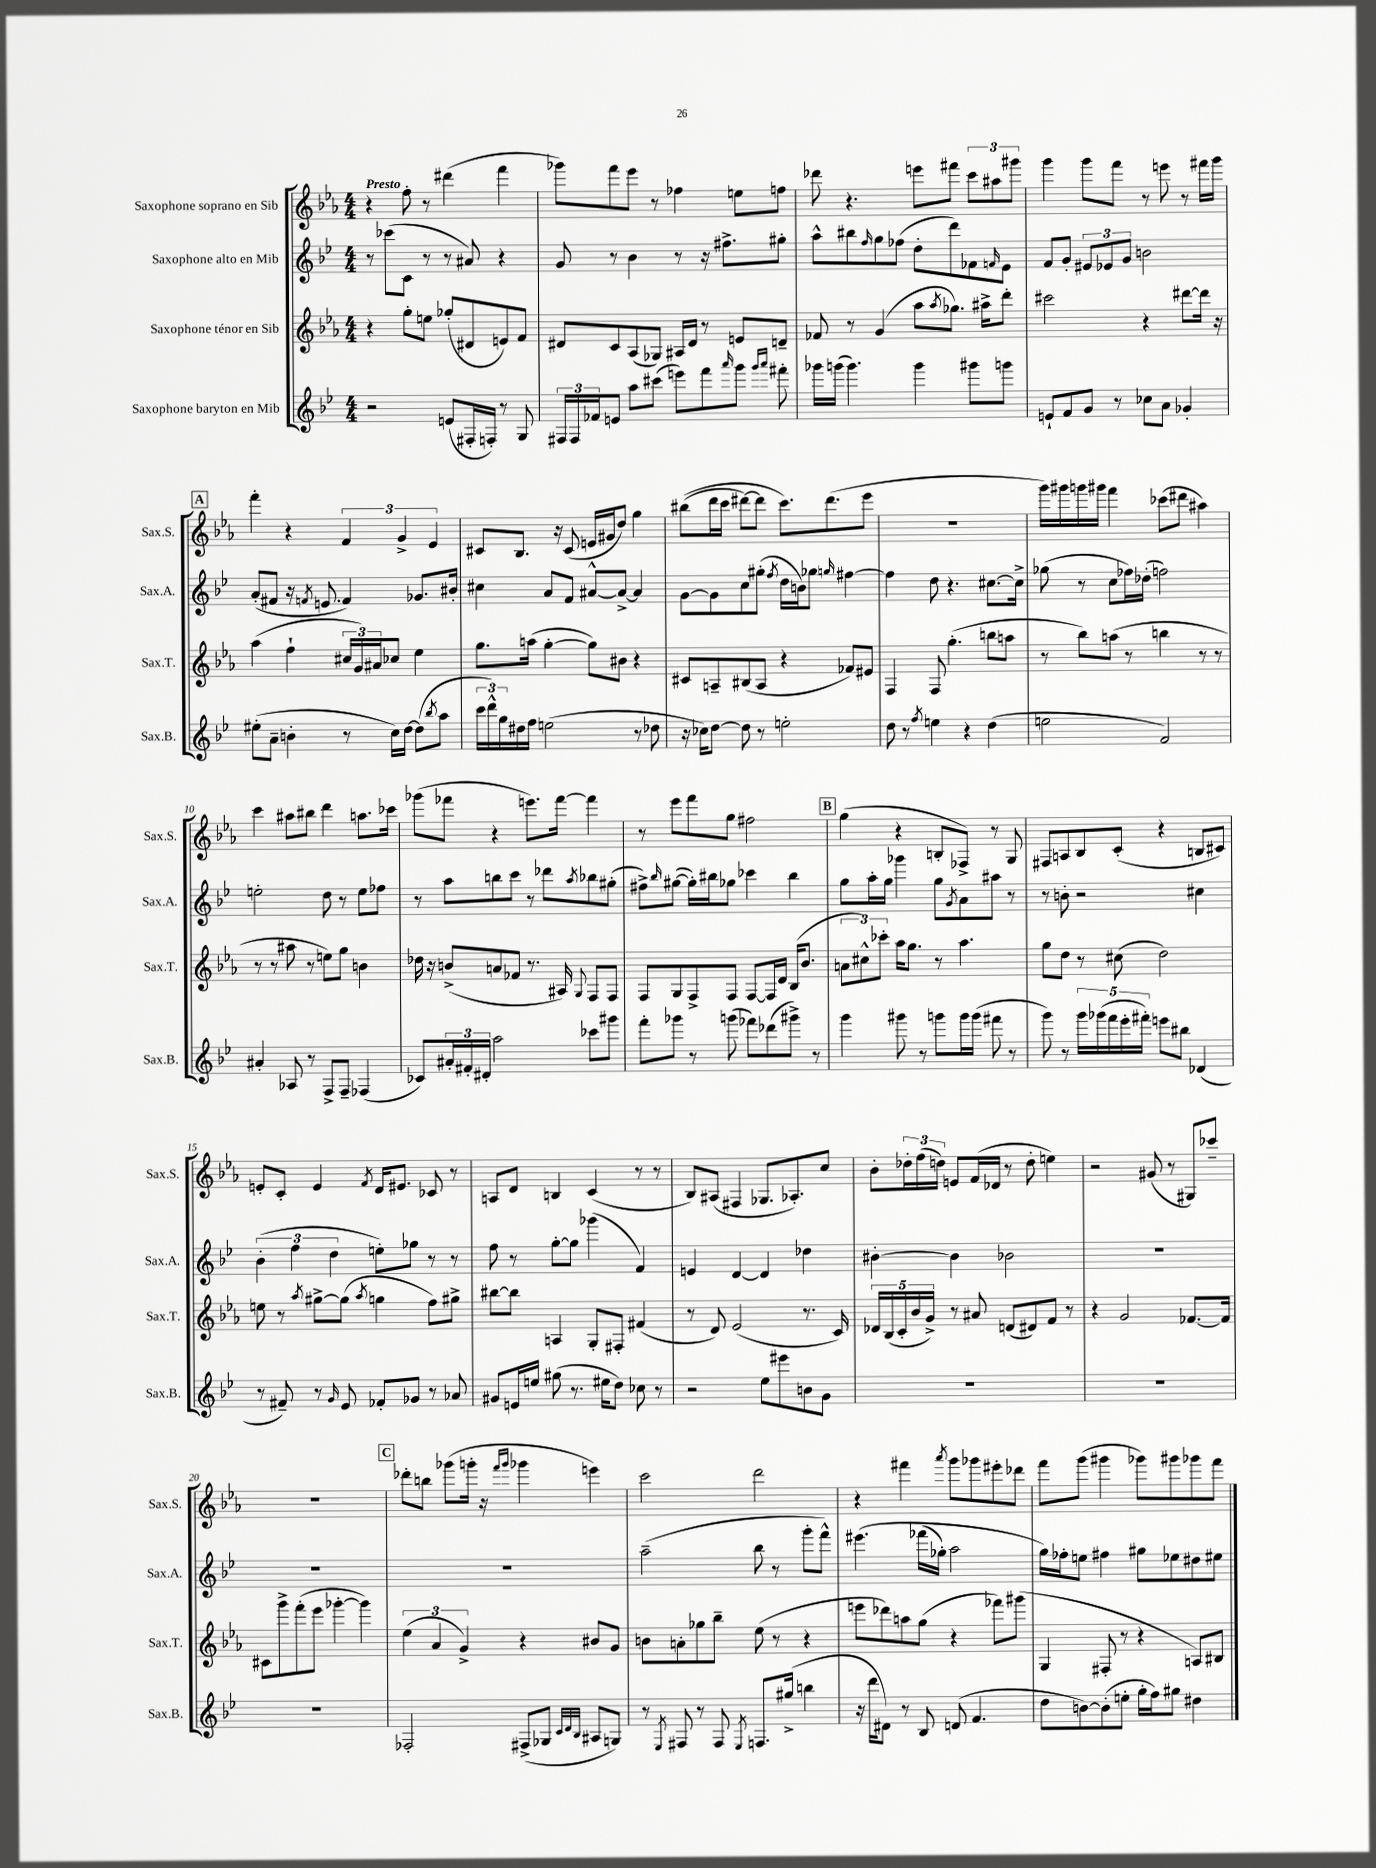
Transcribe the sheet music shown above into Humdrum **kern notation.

**kern	**kern	**kern	**kern
*staff4	*staff3	*staff2	*staff1
*clefG2	*clefG2	*clefG2	*clefG2
*k[b-e-]	*k[b-e-a-]	*k[b-e-]	*k[b-e-a-]
*M4/4	*M4/4	*M4/4	*M4/4
2r	4r	8r	4r
.	.	(8ccc-	.
.	8gg'	8c	8ff'
.	8ee	8r	8r
(8e	(8gg-'	8r	(4ddd#
16F#'	8d#	8a#)	.
16F')	.	.	.
8r	8e)	4r	4fff
8G	8f	.	.
=	=	=	=
24F#	8d#	8g	8ggg-)
24F#	.	.	.
24f-	.	.	.
8e	8c	8r	8fff
8aa	(8A-	4b-	8eee-
(8ccc#	8G-)	.	8r
8eee)	16A#	8r	4ff-
.	16d#	.	.
8fff	8r	16r	.
.	.	8.ff#^	.
16qqaaa	.	.	.
8ggg	8e	.	8ee
16qqggg	.	.	.
16qqaaa	.	.	.
8fff#'	8d~	8gg#'	8ff
=	=	=	=
16ggg-	8f-	8aa^^	8ddd-
(16ggg	.	.	.
4.ggg)	8r	8bb#	4.r
.	.	16qqff	.
.	(4g	8gg	.
.	.	(8ff-	.
4ggg	8aa-	8dd'	8eee
.	8qaa-	.	.
.	8.gg-)	8ddd)	8fff#
8ggg#	.	8f-	12ccc
.	16aa#^	.	.
.	.	.	12aa#
.	.	16qqf	.
8ggg	8ddd'	8e-	.
.	.	.	12ggg#
=	=	=	=
8e`	2ccc#	8f	4ggg
8f	.	8g'	.
8g	.	12e#	8ggg
.	.	12e-	.
8r	.	.	8fff
.	.	12g	.
8cc-	4r	2b	8r
8a	.	.	8eee
4g-'	[8ddd#	.	8r
.	16ddd#]	.	16fff#
.	16r	.	16ggg
=	=	=	=
(8ee#'	(4aa-	(8a'	4fff'
8a~	.	8f#	.
4b'	4ff`	16r	4r
.	.	8qf	.
.	.	8.e	.
8r	24cc#	4f)	6f
.	24g)	.	.
.	24a#	.	.
16cc)	8cc-	.	.
.	.	.	6g^
[16dd	.	.	.
(8dd]	4ee-	8.g-	.
.	.	.	6e-
8qbb-	.	.	.
8aa	.	.	.
.	.	16b#'	.
=	=	=	=
24ccc	8.gg	4cc#	8c#
24ddd^^)	.	.	.
24gg	.	.	.
16dd#	.	.	8.B-
16ff	(16aa	.	.
(2ee	[4gg'	8a	.
.	.	.	16r
.	.	8f	(8c#
.	8gg])	[8a#^^	16e
.	.	.	16g#
.	8b#	8a#^_	8dd)
8r	4r	4a#]	4gg
8dd-	.	.	.
=	=	=	=
16r	8c#	[8g	&((8bb#
16cc-)	.	.	.
[8dd	8A~	8g]	16ddd
.	.	.	16ccc
8dd]	(8B#	8cc	[8ddd#)
8r	8A	(8gg#'	8ddd#]
.	.	8qff	.
2ee'	4r	16dd	8.ccc&)
.	.	16b)	.
.	.	8gg-	.
.	.	.	(8.ddd#
.	.	16qqgg	.
.	8f-)	[4ff#	.
.	8e#	.	8eee-
=	=	=	=
8dd	4F	4ff#]	1r
8r	.	.	.
8qff	.	.	.
4ee	8F	8dd	.
.	(4.gg'	4.r	.
4r	.	.	.
(4dd	8bb	[8.cc#	.
.	8aa	.	.
.	.	16cc#^]	.
=	=	=	=
2ee	8r	(8gg-	16ggg)
.	.	.	16ggg#
.	8bb-)	8r	16ggg
.	.	.	16ggg#
.	(8aa	8cc	4fff
.	8r	16ff-)	.
.	.	(16dd-'	.
2f)	4bb	2ff)	(8ccc-
.	.	.	8ddd#
.	8r	.	4aa#)
.	8r	.	.
=	=	=	=
4a#'	8r	2ee'	4ccc
.	8r	.	.
8A-	8aa#	.	8aa#
8r	8r	.	8bb#
8F^	8ee)	8dd	4ddd
8F~	8gg	8r	.
(4F-	4b	8ee	8.aa
.	.	8ff-	.
.	.	.	16ccc-
=	=	=	=
8c-)	16dd-	8r	(8ggg-
.	16r	.	.
24a#'	(8b^	8aa	8fff-
24f#'	.	.	.
24d#'	.	.	.
2aa	8a	8bb	4r
.	8f-	8ccc	.
.	8.r	8r	8.eee)
.	.	8ddd-	.
.	16A#)	.	[16fff-
.	8qqG	8qaa	.
8ccc-	8F	8bb-	4fff-]
8ggg#	8F	(8gg#'	.
=	=	=	=
8fff'	8F	8ff#^)	8r
.	.	16qqbb-	.
8ggg-	8G	([8gg#	8eee-
8r	8F^	16gg#'])	8fff
.	.	16bb#	.
(8ggg	8F	8gg-	8gg
8fff-)	[8F	4ccc-	2ff#
(8ddd-	16F]	.	.
.	16d	.	.
8ggg#^)	(16B-	4bb#	.
.	8.b-	.	.
8r	.	.	.
=	=	=	=
4ggg	12a	8gg	(4gg
.	12cc#^^)	.	.
.	.	16aa'	.
.	12ccc-'	.	.
.	.	16gg	.
8ggg#	16aa-	4ggg-	4r
.	8.gg	.	.
8r	.	.	.
8ggg	8r	8gg	8B'
.	.	8qg	.
16ggg	4.aa-	8a	8F-^)
(16ggg	.	.	.
8fff#	.	8aa#	8r
8r	.	8r	8G
=	=	=	=
8ggg)	8gg	8r	8F#
8r	8dd	8b'	8A
20ggg	8r	2r	8B-
(20ggg-	.	.	.
20fff	.	.	.
.	(8cc#	.	(8c'
20eee-'	.	.	.
20fff#')	.	.	.
8eee	2dd)	.	4r
8bb#	.	.	.
(4d-	.	4cc#	8B
.	.	.	8c#)
=	=	=	=
8r	8ee	(6b-'	8e'
8f#~)	8r	.	8c'
.	.	6ff	.
.	8qaa-	.	.
8r	[8gg#^	.	4e
.	.	6dd	.
16qqg	.	.	.
8e-	(8gg#]	.	.
.	8qaa-	.	8qf
8f-'	4gg	8ee')	16d
.	.	.	8.e#
8g-	.	8gg-	.
8r	8ff)	8r	8c-
8a-	8gg#^	8r	8r
=	=	=	=
8g#	[8bb#	8ff	8A
16e	8bb#]	8r	8d
16ee	.	.	.
(8gg#	4A	[8gg'	4B
8.r	.	8gg]	.
.	8G'	(4ggg-	(4c
16ee#	.	.	.
8dd)	8F#'	.	.
8cc-	(4f#	4f)	8r
8r	.	.	8r
=	=	=	=
2r	8r	4e	8B-)
.	8d)	.	(8A#
.	(2e-	[4d	4F#
8ee-	.	4d]	8.G-
8eee#	.	.	.
.	.	.	8.A-')
8b	8.r	4dd-	.
8g	.	.	8cc
.	16c)	.	.
=	=	=	=
1r	20d-	[4b#'	8b-'
.	(20B-	.	.
.	20c'	.	.
.	.	.	24dd-'
.	20b-	.	.
.	.	.	(24ff
.	20g^)	.	.
.	.	.	24dd)
.	8r	4b#]	8e
.	8a#	.	(16f
.	.	.	16d-
.	(8d	2b-	8r
.	8d#)	.	8dd'
.	8f	.	4ee)
.	8r	.	.
=	=	=	=
1r	4r	1r	2r
.	2g	.	.
.	.	.	(8g#
.	.	.	8r
.	[8.f-	.	8G#)
.	.	.	8ccc-~
.	16f-]	.	.
=	=	=	=
1r	8c#	1r	1r
.	8ggg^	.	.
.	(8fff'	.	.
.	8eee-	.	.
.	[4ggg-'	.	.
.	4ggg-])	.	.
=	=	=	=
2F-'	(6ee-	1r	8ddd-'
.	.	.	8bb
.	6a-	.	.
.	.	.	(8ggg-
.	6g^)	.	.
.	.	.	16ggg'
.	.	.	16r
.	.	.	16qqfff
.	.	.	16qqggg
(8F#^	4r	.	4ggg-
8G-	.	.	.
32qqc	.	.	.
32qqd	.	.	.
32qqB-	.	.	.
8A#	8b#	.	4eee)
8G)	8g	.	.
=	=	=	=
8r	8b	(2aa~	2ccc
8qE-	.	.	.
8F#	8a'	.	.
8r	8gg-	.	.
8F#	8bb-~	.	.
8qE-	.	.	.
8.F	(8ee-	8bb-	2ddd
.	8r	8r	.
(16gg#^	.	.	.
4bb	4r	8ggg'	.
.	.	8fff^^)	.
=	=	=	=
16r	8eee	&(4.eee#	4r
16ddd	.	.	.
8d#)	8ddd-)	.	.
8r	8aa	.	4fff#
8B-	(8gg	(16fff-	.
.	.	16gg-')	.
.	.	.	8qaaa-
(8d	4r	2aa	8ggg
4.f	.	.	8ggg-
.	8fff-)	.	8eee#'
.	(8ggg#	.	8ddd-
=	=	=	=
8dd	4G	16gg&)	8fff
.	.	16ff-'	.
[8b)	.	8ee	(8ggg
(8b']	8F#'	4ff#	4ggg#
8ee'	8r	.	.
16gg'	4r	8gg#	8ggg-)
16ff)	.	.	.
8gg#	.	8ee-	8ggg#
4dd#	8A)	8dd#	8ggg-
.	8B#	8ee#	8fff
==	==	==	==
*-	*-	*-	*-
